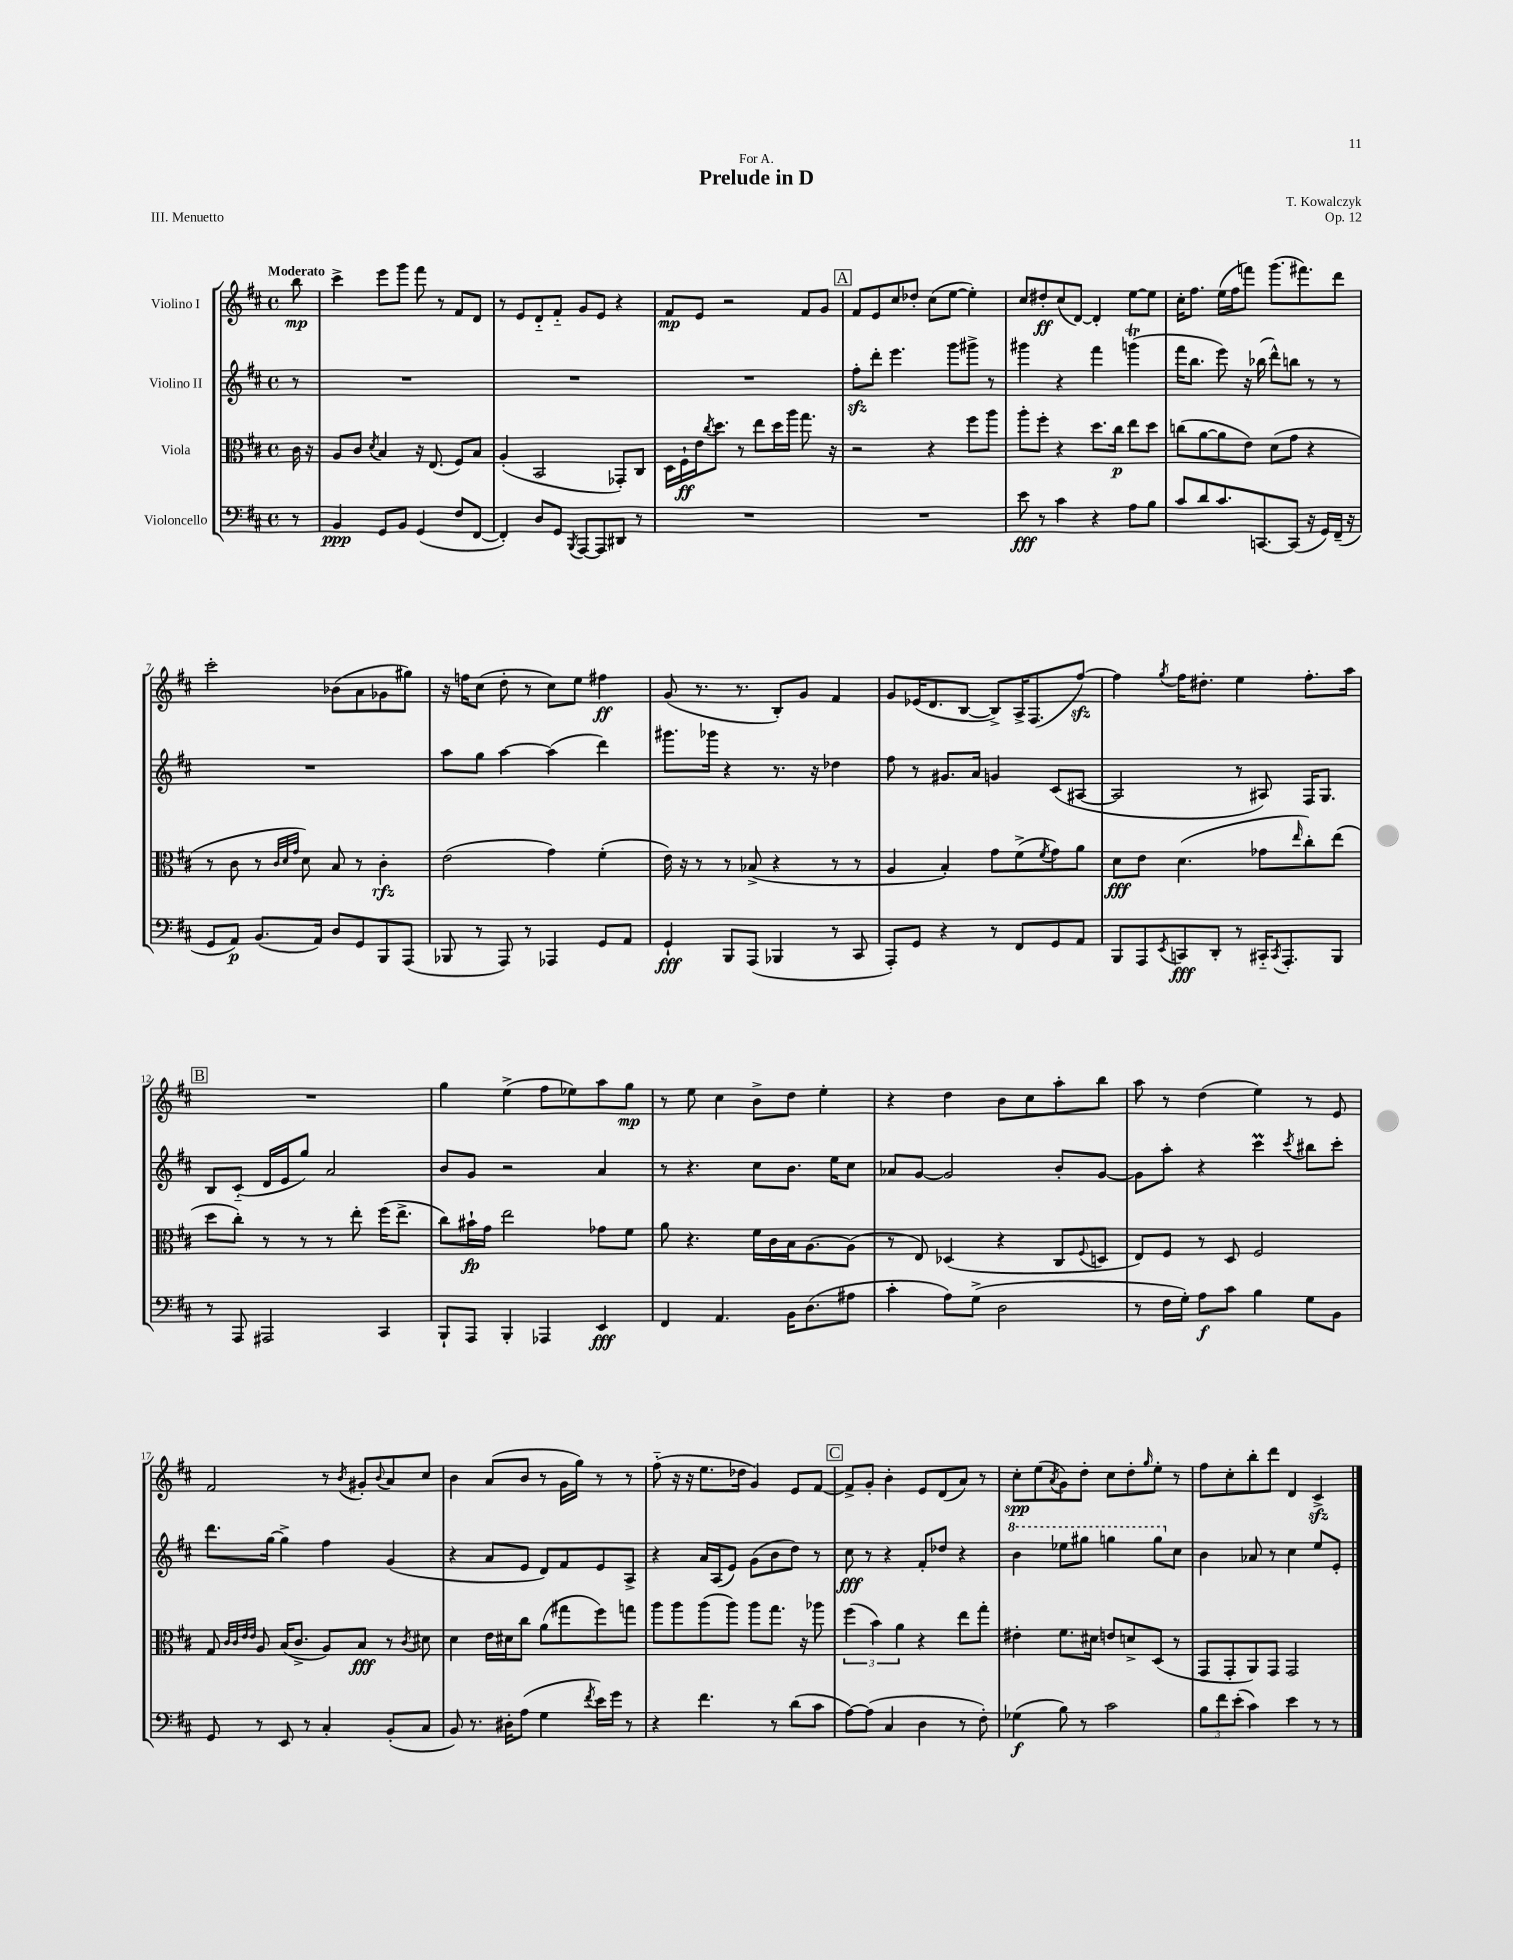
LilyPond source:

\header { title = "Prelude in D" composer = "T. Kowalczyk" dedication = "For A." opus = "Op. 12" piece = "III. Menuetto" }
<<
\new StaffGroup <<
\new Staff = "s0" \with { instrumentName = "Violino I" } {
    \clef treble \key d \major \defaultTimeSignature \time 4/4 \partial 8 \tempo "Moderato"
    b''8\mp |
    cis'''4-> e'''8 g'''8 fis'''8 r8 fis'8 d'8 |
    r8 e'8 d'8-_ fis'8-_ g'8 e'8 r4 |
    fis'8\mp e'8 r2 fis'8 g'8 |
    \mark \markup { \box "A" } fis'8 e'8 cis''8 des''8-. cis''8( e''8~ e''4-.) |
    cis''8 dis''8-.\ff cis''8( d'8~) d'4-. e''8~ e''8 |
    cis''16-. fis''8. e''16( fis''16 f'''8) g'''8.( fis'''8.) d'''8 |
    cis'''2-. bes'8( a'8 ges'8 gis''8) |
    r16 f''16 cis''8( d''8-. r8 cis''8) e''8 fis''4\ff |
    g'8( r8. r8. b8-.) g'8 fis'4 |
    g'8 ees'16( d'8. b8~ b8->) a16-> fis8.( fis''8~\sfz) |
    fis''4 \acciaccatura { g''8 } fis''16 dis''8.-. e''4 fis''8.-. a''16 |
    \mark \markup { \box "B" } R1 |
    g''4 e''4->( fis''8 ees''8) a''8 g''8\mp |
    r8 e''8 cis''4 b'8-> d''8 e''4-. |
    r4 d''4 b'8 cis''8 a''8-. b''8 |
    a''8 r8 d''4( e''4) r8 e'8 |
    fis'2 r8 \acciaccatura { b'8 } gis'8-. \appoggiatura { b'8 } a'8 cis''8 |
    b'4 a'8( b'8 r8 g'16 g''16) r8 r8 |
    fis''8-_( r16 r16 e''8. des''16 g'4) e'8 fis'8~ |
    \mark \markup { \box "C" } fis'8-> g'8-. b'4-. e'8 d'8( a'8) r8 |
    cis''8-.\spp e''8( \acciaccatura { a'8 } g'8) d''8-. cis''8 d''8-. \grace { g''16 } e''8-. r8 |
    fis''8 cis''8-. b''8-. d'''8 d'4 cis'4->\sfz \bar "|." |
}
\new Staff = "s1" \with { instrumentName = "Violino II" } {
    \clef treble \key d \major \defaultTimeSignature \time 4/4 \partial 8
    r8 |
    R1 |
    R1 |
    R1 |
    \mark \markup { \box "A" } fis''8-.\sfz d'''8-. e'''4. g'''8 gis'''8-> r8 |
    gis'''4 r4 fis'''4 g'''4\trill( |
    fis'''16 b''8. e'''8) r16 bes''16( d'''8-^) b''8 r8 r8 |
    R1 |
    a''8 g''8 a''4~ a''4( d'''4) |
    gis'''8. ges'''16 r4 r8. r16 des''4 |
    fis''8 r8 gis'8. a'16 g'4 cis'8( ais8~ |
    ais2 r8 ais8) fis16 g8. |
    \mark \markup { \box "B" } b8 cis'8-_( d'16 e'16 g''8) a'2 |
    b'8 g'8 r2 a'4 |
    r8 r4. cis''8 b'8. e''16 cis''8 |
    aes'8 g'8~ g'2 b'8-. g'8~ |
    g'8 a''8-. r4 cis'''4\prall \acciaccatura { cis'''8 } bis''8 cis'''8-. |
    d'''8. g''16~ g''4-> fis''4 g'4( |
    r4 a'8 e'8 d'8) fis'8 e'8 a8-> |
    r4 a'16 a16( e'8) g'8( b'8 d''8) r8 |
    \mark \markup { \box "C" } cis''8\fff r8 r4 fis'8-. des''8 r4 |
    \ottava #1 b''4 ees'''8 gis'''8 g'''4 g'''8 \ottava #0 cis''8 |
    b'4 aes'8 r8 cis''4 e''8 e'8-. \bar "|." |
}
\new Staff = "s2" \with { instrumentName = "Viola" } {
    \clef alto \key d \major \defaultTimeSignature \time 4/4 \partial 8
    cis'16 r16 |
    a8 cis'8 \acciaccatura { d'8 } b4 r16 e8.( fis8) b8 |
    a4-.( b,2 ges,8-.) cis8 |
    d16 fis16-!\ff e'16 \acciaccatura { cis''8 } d''8. r8 e''8 d''16 a''16 g''8. r16 |
    \mark \markup { \box "A" } r2 r4 fis''8 a''8 |
    a''8-. fis''8-. r4 d''8. cis''16\p e''8 d''8 |
    c''8( a'8~ a'8 e'8) d'8( g'8 r4 |
    r8 cis'8 r8 \grace { cis'32 d'32 g'32 } d'8) b8 r8 cis'4-.\rfz |
    e'2( g'4) fis'4-.( |
    e'16) r16 r8 r8 bes8->( r4 r8 r8 |
    a4 b4-.) g'8 fis'8->( \acciaccatura { fis'8 } g'8) a'8 |
    d'8\fff e'8 d'4.( ges'8 \grace { e''16 } cis''8-.) e''8( |
    \mark \markup { \box "B" } d''8 cis''8-.) r8 r8 r8 e''8-. fis''16( e''8.-> |
    cis''8) bis'16-!\fp g'16 e''2 ges'8 fis'8 |
    a'8 r4. fis'16 cis'16 b16 a8.~ a8( |
    r8 e8) des4( r4 cis8 \appoggiatura { fis8 } d8 |
    e8) fis8 r8 d8 fis2 |
    g8 \grace { cis'32 cis'32 e'32 e'32 } a8 b16( cis'8.-> a8) b8\fff r8 \acciaccatura { cis'8 } dis'8 |
    d'4 e'16 dis'16 cis''8 a'8( gis''8 fis''8) g''8 |
    a''8 a''8 a''8( a''8) a''8 g''8. r16 aes''8 |
    \mark \markup { \box "C" } \tuplet 3/2 { fis''4( b'4) a'4 } r4 e''8 g''8-. |
    eis'4-. fis'8. dis'16 e'8 d'8-> d8( r8 |
    g,8 g,8-. a,8) g,8 g,2 \bar "|." |
}
\new Staff = "s3" \with { instrumentName = "Violoncello" } {
    \clef bass \key d \major \defaultTimeSignature \time 4/4 \partial 8
    r8 |
    b,4\ppp g,8 b,8 g,4( fis8 fis,8~ |
    fis,4-.) d8 g,8 \acciaccatura { b,,8 } a,,8~ a,,8 dis,8 r8 |
    R1 |
    \mark \markup { \box "A" } R1 |
    e'8\fff r8 cis'4 r4 a8 b8 |
    cis'8 d'8 cis'8. c,8.~ c,8( r16 g,16) fis,16--( r16 |
    g,8 a,8\p) b,8.( a,16) d8 g,8 b,,8 a,,8( |
    bes,,8 r8 a,,8) r8 aes,,4 g,8 a,8 |
    g,4-!\fff b,,8 a,,8( bes,,4 r8 cis,8 |
    a,,8-.) g,8 r4 r8 fis,8 g,8 a,8 |
    b,,8 a,,8 \acciaccatura { e,8 } c,8\fff d,8-. r8 cis,16-_ \acciaccatura { cis,8 } a,,8.-. b,,8 |
    \mark \markup { \box "B" } r8 a,,8 ais,,2 cis,4 |
    b,,8-! a,,8 b,,4-. aes,,4 e,4\fff |
    fis,4 a,4. b,16 d8.( ais8 |
    cis'4-. a8) g8->( d2 |
    r8 fis16 g16-.) a8\f cis'8 b4 g8 b,8 |
    g,8 r8 e,8 r8 cis4-. b,8-.( cis8 |
    b,8) r8. dis16-. a8( g4 \acciaccatura { fis'8 } e'16) g'16 r8 |
    r4 fis'4. r8 d'8( cis'8 |
    \mark \markup { \box "C" } a8~) a8( cis4 d4 r8 fis8-.) |
    ges4\f( b8) r8 cis'2 |
    \tuplet 3/2 { b8 fis'8 e'8-.( } cis'4) e'4 r8 r8 \bar "|." |
}
>>
>>
